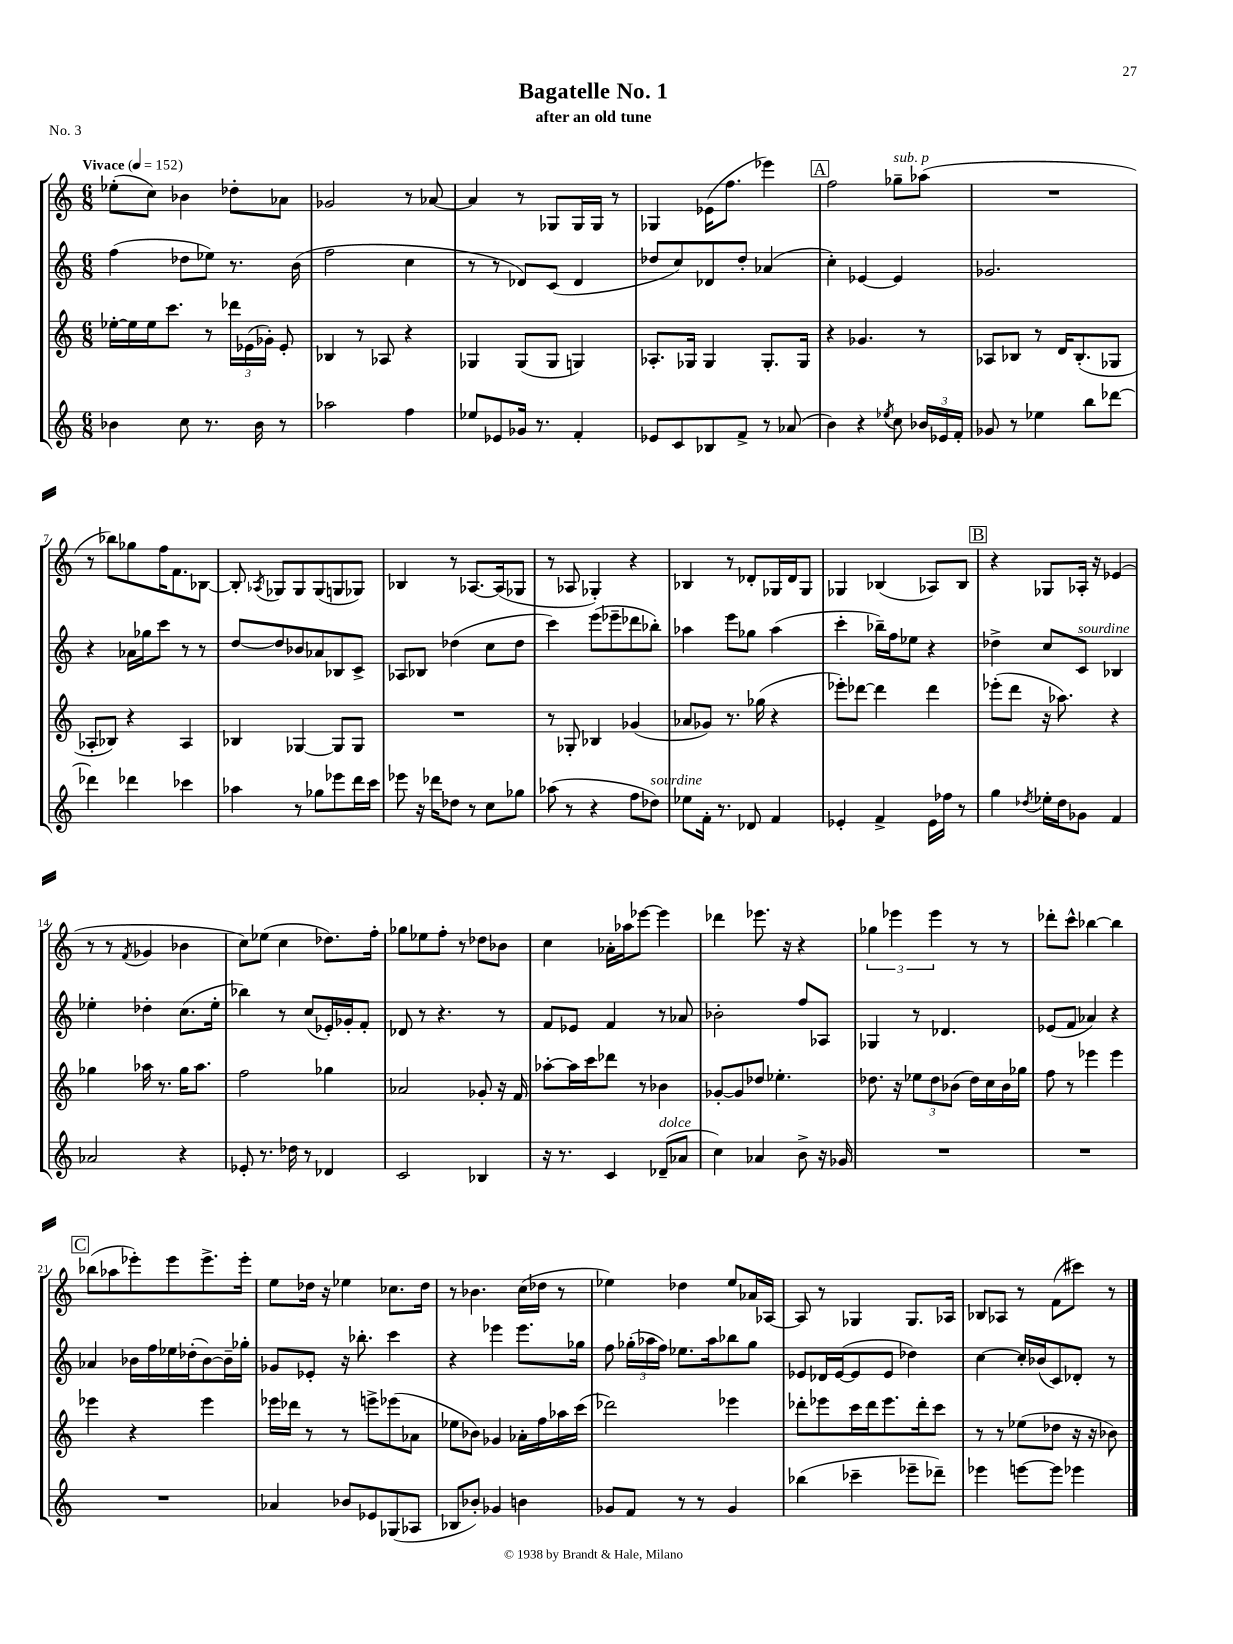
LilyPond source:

\header { title = "Bagatelle No. 1" subtitle = "after an old tune" piece = "No. 3" }
<<
\new StaffGroup <<
\new Staff = "s0" {
    \clef treble \key c \major \numericTimeSignature \time 6/8 \tempo "Vivace" 4 = 152
    \autoBeamOff ees''8[-.( c''8]) bes'4 des''8[-. aes'8] |
    ges'2 r8 aes'8~ |
    aes'4 r8 ges8[ ges16 ges16] r8 |
    ges4 ees'16[( f''8.] ees'''4) |
    \mark \markup { \box "A" } f''2 ges''8[--^\markup { \italic "sub. p" } aes''8]( |
    R2. |
    r8 bes''8[) ges''8 f''16 f'8. bes8]~ |
    bes8-. \acciaccatura { aes8 } ges8[ ges8 ges8( g8 ges8]) |
    bes4 r8 aes8.[~ aes16( ges8] |
    r8 aes8 ges4-.) r4 |
    bes4 r8 des'8[-. ges16 des'16 ges8] |
    ges4 bes4( aes8[) bes8] |
    \mark \markup { \box "B" } r4 ges8[ aes16]-. r16 ees'4( |
    r8 r8 \acciaccatura { f'8 } ges'4 bes'4 |
    c''8[) ees''8]( c''4 des''8.[) f''16]-. |
    ges''8[ ees''8 f''8]-. r8 des''8[ bes'8] |
    c''4 aes'16[-. aes''16 ees'''8]~ ees'''4 |
    des'''4 ees'''8. r16 r4 |
    \tuplet 3/2 { ges''4 ees'''4 ees'''4 } r8 r8 |
    des'''8[-. c'''8]-^ bes''4~ bes''4 |
    \mark \markup { \box "C" } bes''8[( aes''8 ees'''8-.) ees'''8 ees'''8.-> ees'''16]-. |
    e''8[ des''16] r16 ees''4 ces''8.[ des''16] |
    r8 bes'4. c''16[( des''16] r8 |
    ees''4) des''4 ees''8[ aes'16 aes16]~ |
    aes8 r8 ges4 ges8.[ aes16] |
    bes8[ aes8] r8 f'8[( cis'''8]) r8 \bar "|." |
}
\new Staff = "s1" {
    \clef treble \key c \major \numericTimeSignature \time 6/8
    \autoBeamOff f''4( des''8[ ees''8]) r8. b'16( |
    f''2 c''4 |
    r8 r8 des'8[) c'8]( des'4 |
    des''8[ c''8) des'8 des''8]-. aes'4( |
    \mark \markup { \box "A" } c''4-.) ees'4~ ees'4 |
    ges'2. |
    r4 aes'16[ ges''16 c'''8] r8 r8 |
    d''8[~ d''8 bes'8 aes'8 bes8 c'8]-> |
    aes8[ bes8] des''4( c''8[ des''8] |
    c'''4) e'''8[( ees'''8-- des'''8 bes''8]-.) |
    aes''4 e'''8[ ges''8] aes''4( |
    c'''4-. bes''16[--) f''16 ees''8] r4 |
    \mark \markup { \box "B" } des''4-> c''8[ c'8]^\markup { \italic "sourdine" } bes4 |
    ees''4-. des''4-. c''8.[( ees''16]-. |
    bes''4) r8 c''8[( ees'16-.) ges'16-. f'8]-. |
    des'8 r8 r4. r8 |
    f'8[ ees'8] f'4 r8 aes'8 |
    bes'2-. f''8[ aes8] |
    ges4 r8 des'4. |
    ees'8[( f'8] aes'4) r4 |
    \mark \markup { \box "C" } aes'4 bes'16[ f''16 ees''16 des''16-.( bes'8~) bes'16-- ges''16]-. |
    ges'8[ ees'8]-. r16 bes''8.-. c'''4 |
    r4 ees'''4 ees'''8.[ ges''16] |
    f''8 \tuplet 3/2 { ges''16[-.( aes''16 f''16]) } ees''8.[ aes''16 bes''8 ges''8] |
    ees'8[ des'16 ees'16~( ees'8 ees'8] des''4) |
    c''4~ c''16[-. bes'16( c'8) des'8]-. r8 \bar "|." |
}
\new Staff = "s2" {
    \clef treble \key c \major \numericTimeSignature \time 6/8
    \autoBeamOff ees''16[~-. ees''16 ees''16 c'''8.] r8 \tuplet 3/2 { des'''16[ ees'16( ges'16]-.) } ees'8-. |
    bes4 r8 aes8 r4 |
    ges4 ges8[( ges8] g4) |
    aes8.[-. ges16] ges4 ges8.[-. ges16] |
    \mark \markup { \box "A" } r4 ges'4. r8 |
    aes8[ bes8] r8 d'16[ bes8.-.( ges8] |
    aes8[-. bes8]) r4 aes4 |
    bes4 ges4~ ges8[ ges8] |
    R2. |
    r8 ges8-. bes4 ges'4( |
    aes'8[ ges'8]) r8. ges''16( r4 |
    ees'''8[-.) des'''8]~ des'''4 des'''4 |
    \mark \markup { \box "B" } ees'''8[-.( d'''8] r16 aes''8.) r4 |
    ges''4 aes''16 r8. ges''16[ aes''8.] |
    f''2 ges''4 |
    aes'2 ges'8-. r16 f'16 |
    aes''8[~-. aes''16 c'''16 des'''8] r8 bes'4 |
    ges'8[~-. ges'8 des''8] ees''4.-. |
    des''8. r16 \tuplet 3/2 { ees''8[ des''8 bes'8]( } des''16[) c''16 bes'16 ges''16] |
    f''8 r8 ees'''4 ees'''4 |
    \mark \markup { \box "C" } ees'''4 r4 ees'''4 |
    ees'''16[ des'''16] r8 r8 e'''8[-> ees'''8( aes'8] |
    ees''8[ bes'8]) ges'4 aes'16[-. f''16 aes''16 c'''16]( |
    des'''2) ees'''4 |
    des'''8[-. ees'''8 c'''16 des'''16 ees'''8. des'''16-. c'''8] |
    r8 r8 ees''8[( des''8] r16 r16 bes'8) \bar "|." |
}
\new Staff = "s3" {
    \clef treble \key c \major \numericTimeSignature \time 6/8
    \autoBeamOff bes'4 c''8 r8. bes'16 r8 |
    aes''2 f''4 |
    ees''8[ ees'8 ges'16] r8. f'4-. |
    ees'8[ c'8 bes8 f'8]-> r8 aes'8( |
    \mark \markup { \box "A" } b'4) r4 \acciaccatura { ees''8 } c''8 \tuplet 3/2 { bes'16[ ees'16 f'16]-. } |
    ges'8 r8 ees''4 b''8[ des'''8]~ |
    des'''4 des'''4 ces'''4 |
    aes''4 r8 ges''8[ ees'''8 d'''16 c'''16] |
    ees'''8 r16 des'''16[ des''8] r8 c''8[ ges''8] |
    aes''8( r8 r4 f''8[ des''8]^\markup { \italic "sourdine" }) |
    ees''8[ f'16]-. r8. des'8 f'4 |
    ees'4-. f'4-> ees'16[ fes''16] r8 |
    \mark \markup { \box "B" } g''4 \acciaccatura { des''8 } ees''16[-. des''16 ges'8] f'4 |
    aes'2 r4 |
    ees'8-. r8. des''16 r8 des'4 |
    c'2 bes4 |
    r16 r8. c'4 des'8[--^\markup { \italic "dolce" }( aes'8] |
    c''4) aes'4 b'8-> r16 ges'16 |
    R2. |
    R2. |
    \mark \markup { \box "C" } R2. |
    aes'4 bes'8[ ees'8 ges8( aes8] |
    bes8[ bes'8]-.) ges'4 b'4 |
    ges'8[ f'8] r8 r8 ges'4 |
    bes''4( ces'''4-- ees'''8[-- des'''8]--) |
    ees'''4 e'''8[~ e'''8] ees'''4 \bar "|." |
}
>>
>>
